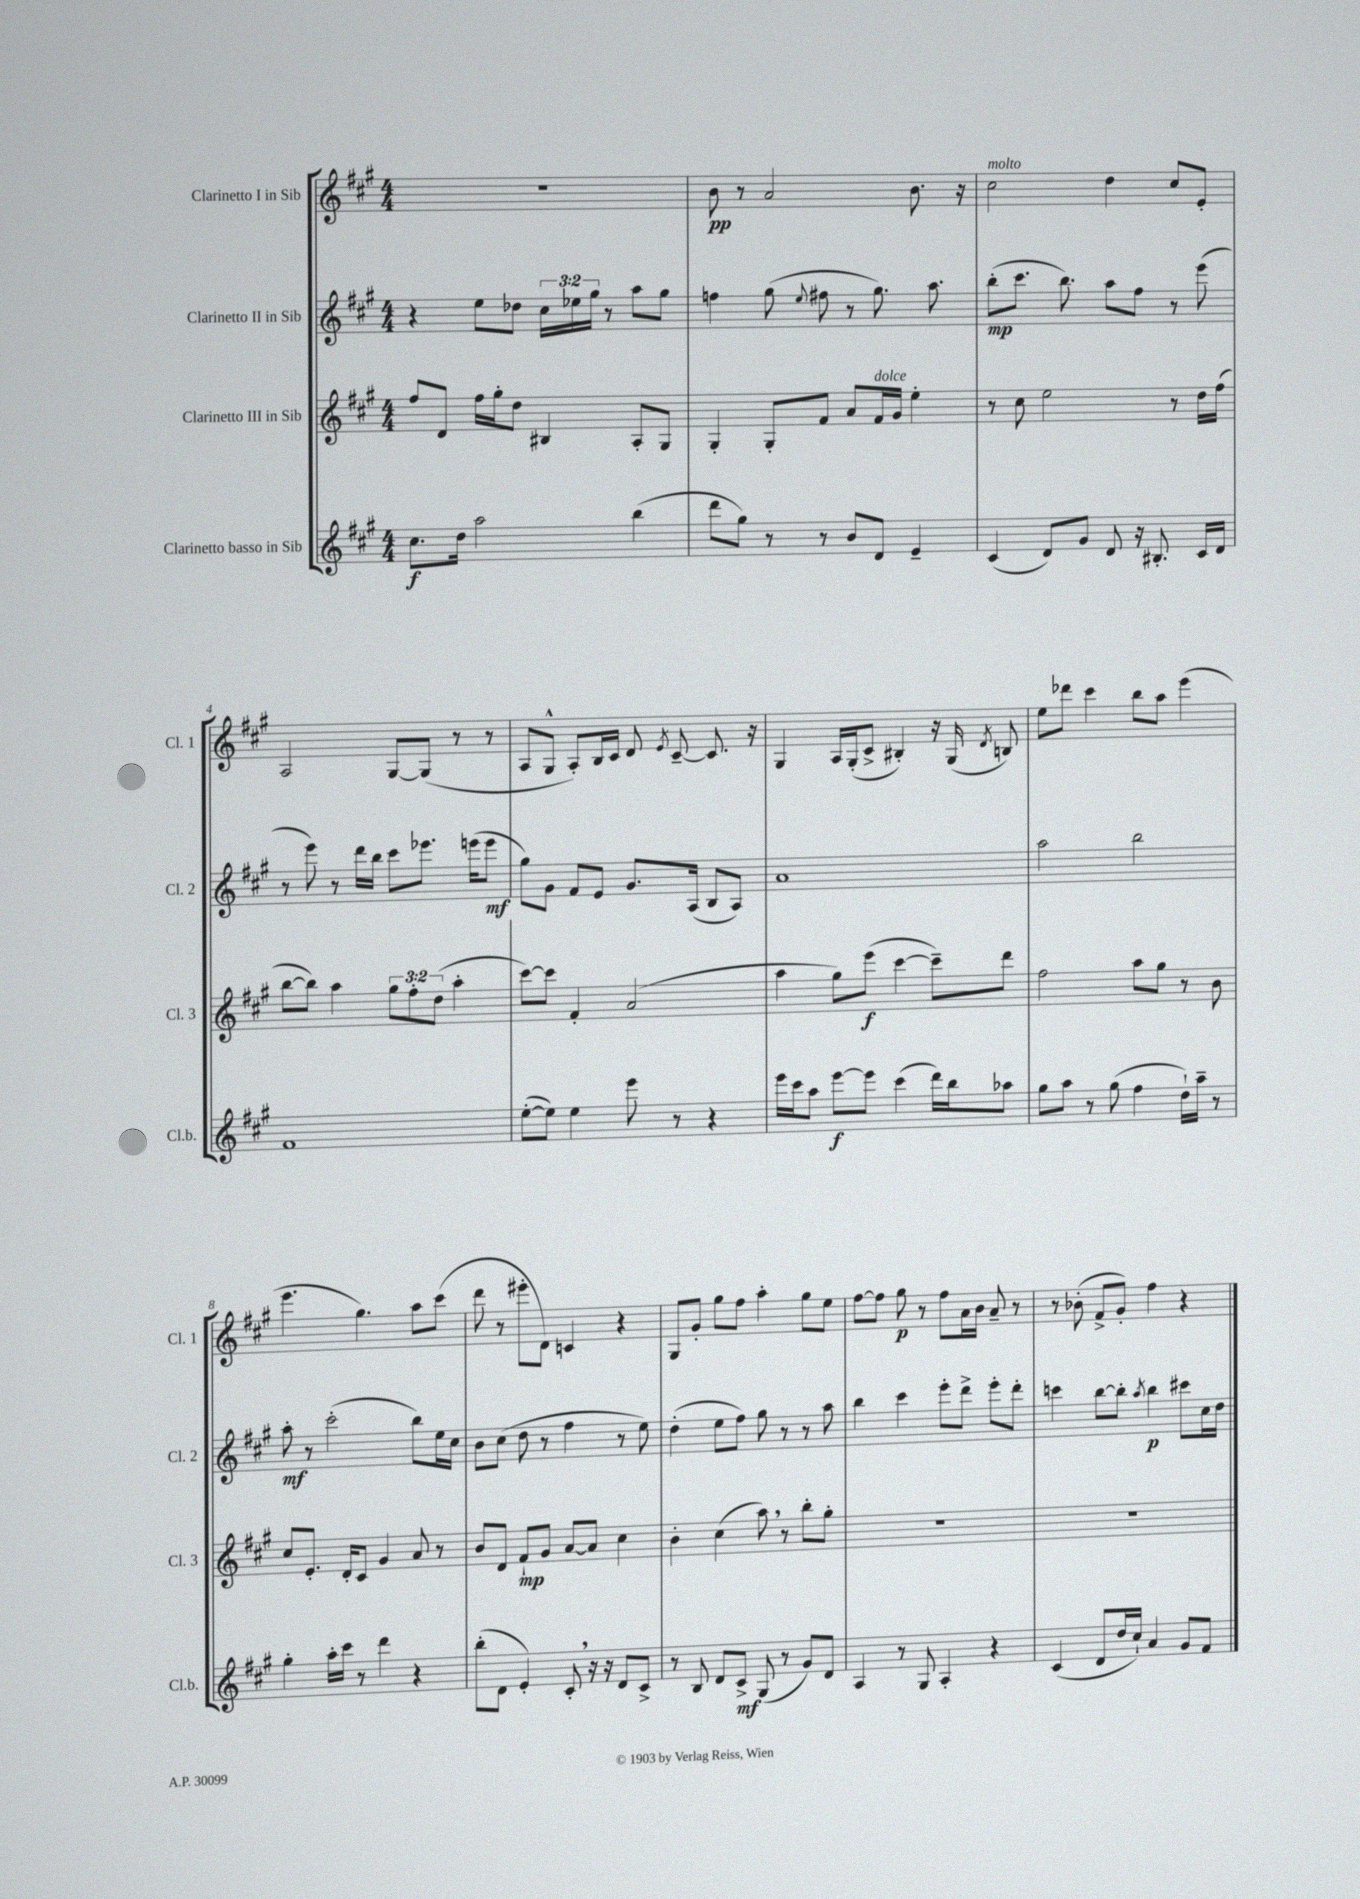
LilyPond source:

<<
\new StaffGroup <<
\new Staff = "s0" \with { instrumentName = "Clarinetto I in Sib" shortInstrumentName = "Cl. 1" } {
    \clef treble \key a \major \numericTimeSignature \time 4/4
    \autoBeamOff r1 |
    b'8\pp r8 a'2 b'8. r16 |
    cis''2^\markup { \italic "molto" } d''4 cis''8[ e'8]-. |
    a2 gis8[~ gis8]( r8 r8 |
    a8[ gis8]-^ a8[-.) b16 cis'16] d'8 \acciaccatura { e'8 } cis'8~-- cis'8. r16 |
    gis4 a16[ gis16-.( cis'8]-> bis4-.) r16 gis16( \acciaccatura { d'8 } b8) |
    e''8[ des'''8] cis'''4 b''8[ a''8] e'''4( |
    e'''4. gis''4.) a''8[ cis'''8]( |
    d'''8 r8 eis'''8[-. d'8]) c'4 r4 |
    gis8[ gis'8]-. gis''8[ fis''8] a''4-. gis''8[ e''8] |
    fis''8[~ fis''8] gis''8\p r8 fis''8[ a'16 b'16] a'8-- r8 |
    r8 bes'8-.( fis'8[-> gis'8]-.) fis''4 r4 \bar "|." |
}
\new Staff = "s1" \with { instrumentName = "Clarinetto II in Sib" shortInstrumentName = "Cl. 2" } {
    \clef treble \key a \major \numericTimeSignature \time 4/4 \override Staff.TupletNumber.text = #tuplet-number::calc-fraction-text
    \autoBeamOff r4 e''8[ des''8] \tuplet 3/2 { cis''16[ ees''16 gis''16] } r8 a''8[ gis''8] |
    f''4 gis''8( \appoggiatura { e''8 } fis''8 r8 gis''8.) a''8. |
    b''8[-.\mp( cis'''8.] b''8.) a''8[ fis''8] r8 e'''8( |
    r8 e'''8) r8 d'''16[ b''16] cis'''8[ ees'''8.] e'''16[( e'''8]\mf |
    gis''8[) gis'8] fis'8[ e'8] gis'8.[ a16]( b8[ a8]) |
    a'1 |
    a''2 b''2 |
    a''8-.\mf r8 cis'''2-.( b''8[) e''16 cis''16] |
    b'8[ cis''8]( d''8 r8 fis''4 r8 e''8) |
    d''4-.( e''8[ fis''8]) gis''8 r8 r8 a''8 |
    b''4 cis'''4 e'''8[-. d'''8]-> e'''8[-. d'''8]-. |
    c'''4 b''8[~ b''8]-. \acciaccatura { a''8 } b''4\p cis'''8[ cis''16 d''16] \bar "|." |
}
\new Staff = "s2" \with { instrumentName = "Clarinetto III in Sib" shortInstrumentName = "Cl. 3" } {
    \clef treble \key a \major \numericTimeSignature \time 4/4 \override Staff.TupletNumber.text = #tuplet-number::calc-fraction-text
    \autoBeamOff fis''8[ d'8] fis''16[ gis''16-. d''8] bis4 a8[-. gis8] |
    gis4-. gis8[-. fis'8] a'8[ fis'16^\markup { \italic "dolce" } gis'16] e''4-. |
    r8 cis''8 e''2 r8 d''16[ fis''16]( |
    b''8[~ b''8]) a''4 \tuplet 3/2 { gis''8[ fis''8-. d''8]( } a''4-. |
    cis'''8[~) cis'''8] fis'4-. a'2( |
    a''4 gis''8[) e'''8]\f( cis'''4~ cis'''8[--) d'''8] |
    fis''2 a''8[ gis''8] r8 b'8 |
    cis''8[ e'8.]-. d'16[-. cis'8] gis'4 a'8 r8 |
    b'8[ d'8] fis'8[-!\mp gis'8] a'8[~ a'8] cis''4 |
    b'4-. cis''4( a''8) \breathe r8 b''8[-. gis''8]-. |
    R1 |
    R1 \bar "|." |
}
\new Staff = "s3" \with { instrumentName = "Clarinetto basso in Sib" shortInstrumentName = "Cl.b." } {
    \clef treble \key a \major \numericTimeSignature \time 4/4
    \autoBeamOff cis''8.[\f d''16] a''2 b''4( |
    d'''8[ gis''8]) r8 r8 b'8[ d'8] e'4-- |
    cis'4( d'8[) gis'8] d'8 r16 bis8.-. cis'16[ d'16] |
    fis'1 |
    e''8[~-.( e''8]) e''4 e'''8 r8 r4 |
    e'''16[ cis'''16 a''8] e'''8[~\f e'''8] cis'''4( d'''16[) b''16 aes''8] |
    gis''8[ a''8] r8 gis''8( fis''4 d''16[-!) a''16]-- r8 |
    gis''4-. a''16[-. cis'''16] r8 d'''4 r4 |
    b''8[-.( d'8] e'4-.) cis'8-. \breathe r16 r16 d'8[ cis'8]-> |
    r8 b8 d'8[ cis'8]->\mf gis8( r8 gis'8[) d'8] |
    a4 r8 gis8 a4-. r4 |
    cis'4( d'8[ d''16 cis''16]-!) a'4 gis'8[ fis'8] \bar "|." |
}
>>
>>
